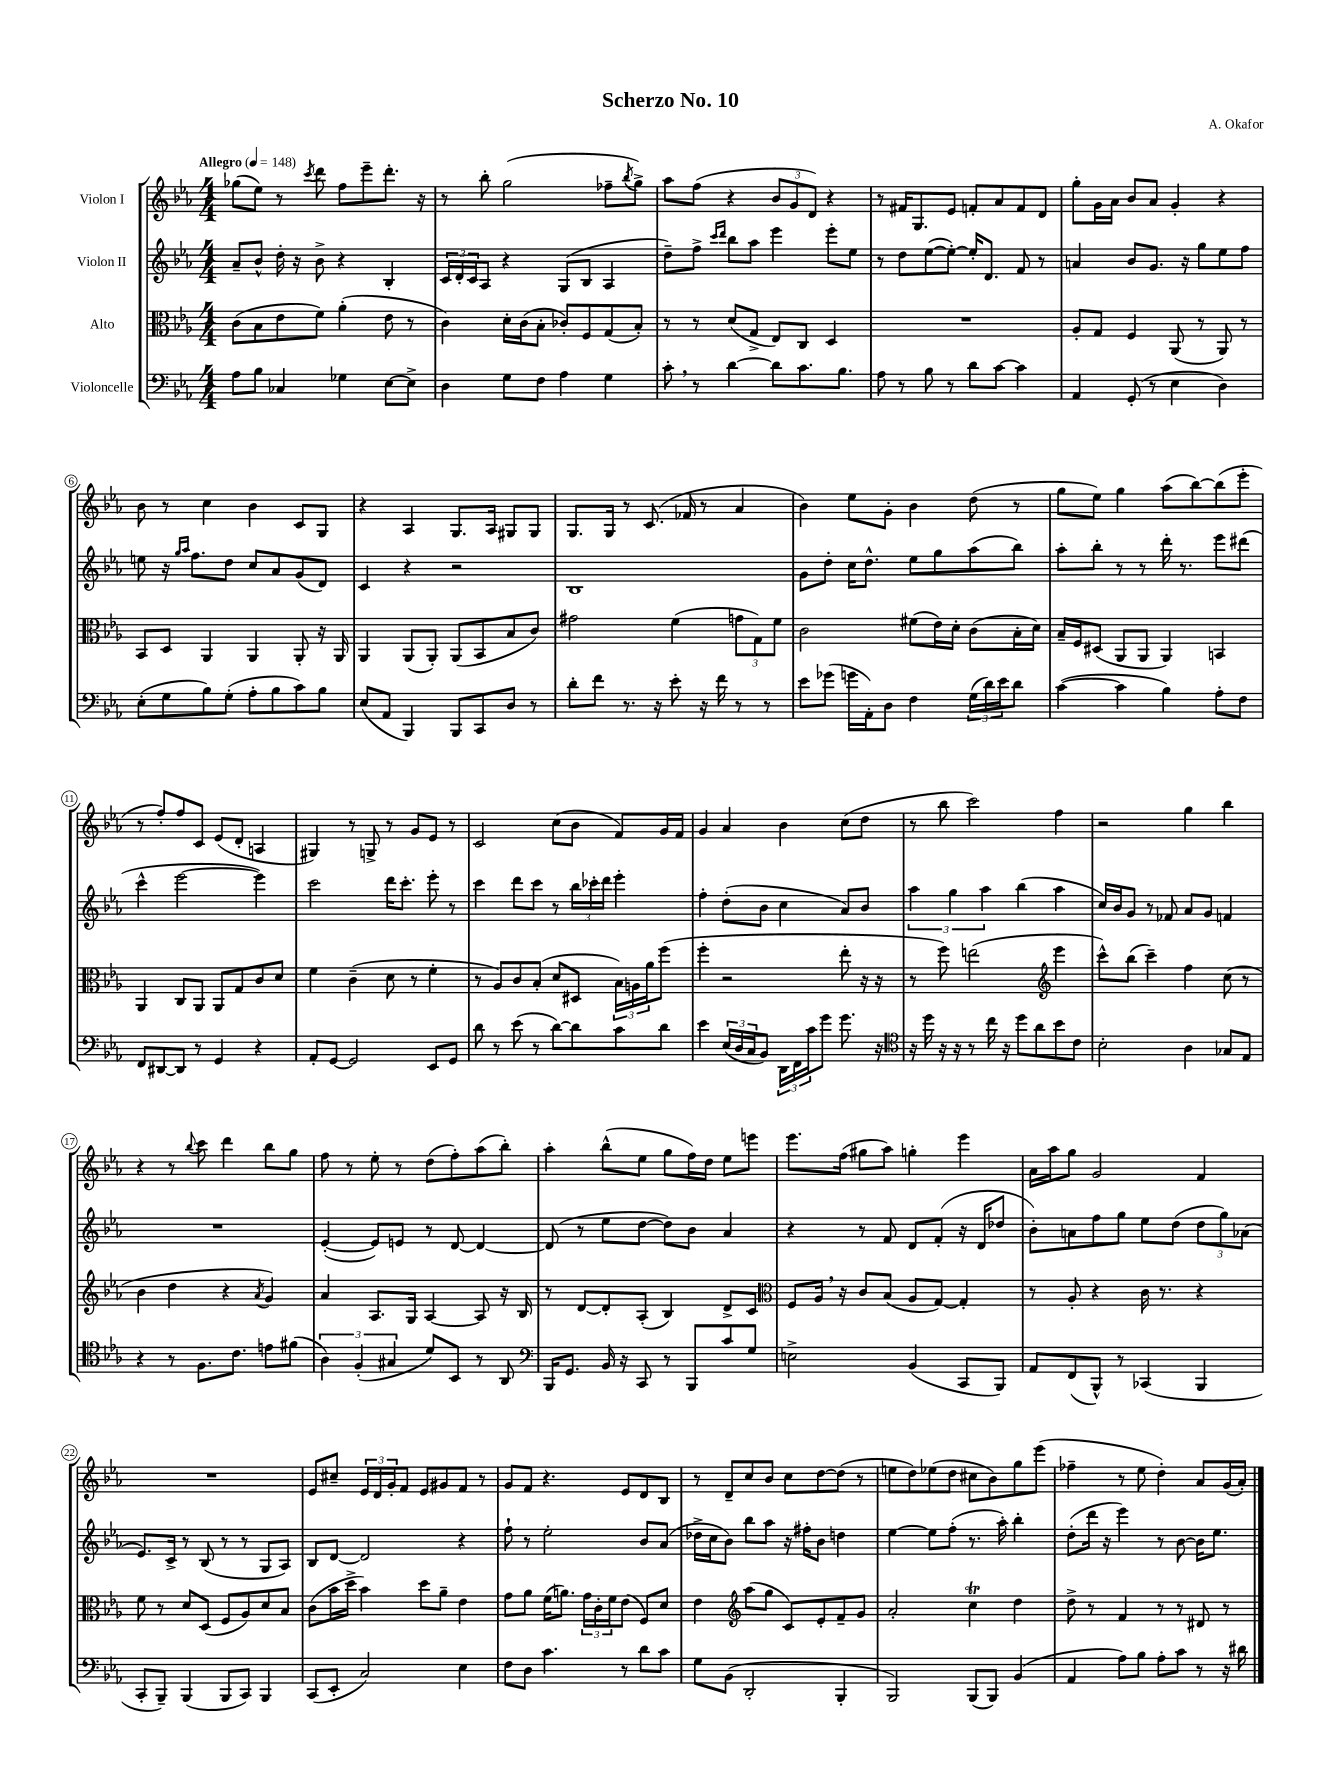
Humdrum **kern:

**kern	**kern	**kern	**kern
*part4	*part3	*part2	*part1
*staff4	*staff3	*staff2	*staff1
*I"Violoncelle	*I"Alto	*I"Violon II	*I"Violon I
*clefF4	*clefC3	*clefG2	*clefG2
*k[b-e-a-]	*k[b-e-a-]	*k[b-e-a-]	*k[b-e-a-]
*M4/4	*M4/4	*M4/4	*M4/4
*MM148	*MM148	*MM148	*MM148
=1	=1	=1	=1
!	!	!	!LO:TX:a:B:t=Allegro
8A-\L	(8c\L	8a-~/L	(8gg-X\L
8B-\J	8B-\	8b-^^/J	8ee-\J)
4C-X/	8e-\	16dd'\	8r
.	.	16r	.
.	.	.	8qccc/
.	8f\J)	8b-^\	8ddd\
4G-X\	(4a-'\	4r	8ff\L
.	.	.	8eee-~\
[8E-\L	8e-\	4B-'/	8.ddd'\J
8E-^\J]	8r	.	.
.	.	.	16r
=2	=2	=2	=2
4D\	4c\)	24c/LL	8r
.	.	24d'/	.
.	.	24c/J	.
.	.	8A-/J	8bb-'\
8G\L	16d'\LL	4r	(2gg\
.	(16c\J	.	.
8F\J	8B-'\J	.	.
4A-\	8c-X'/L)	(8G/L	.
.	8F/	8B-/J	.
4G\	(8G/	4A-/	8ff-X~\L
.	.	.	8qbb-/
.	8B-'/J)	.	8gg^\J)
=3	=3	=3	=3
8c',\	8r	8dd~\L)	8aa-\L
8r	8r	8ff^\J	(8ff\J
.	.	16qqccc/LL	.
.	.	16qqddd/JJ	.
[4d\	(8d/L	8bb-\L	4r
.	8G^/J	8aa-\J	.
8d\L]	8E-/L)	4eee-\	12b-/L
.	.	.	12g/
8.c\	8C/J	.	.
.	.	.	12d/J)
.	4D/	8eee-'\L	4r
8.B-\J	.	.	.
.	.	8ee-\J	.
=4	=4	=4	=4
8A-\	1r	8r	8r
8r	.	8dd\L	16f#X/KL
.	.	.	8.G/
8B-\	.	([8ee-\	.
8r	.	8ee-'\J_)	8e-/J
8d\L	.	16ee-'/KL]	8fn'/L
.	.	8.d/J	.
[8c\J	.	.	8a-/
4c\]	.	8f/	8f/
.	.	8r	8d/J
=5	=5	=5	=5
4AA-/	8A-'/L	4an/	8gg'\L
.	8G/J	.	16g\L
.	.	.	16a-\JJ
(8GG'/	4F/	8b-/L	8b-/L
8r	.	8.g/J	8a-/J
4E-\	(8AA-/	.	4g'/
.	.	16r	.
.	8r	8gg\L	.
4D\)	8AA-/)	8ee-\	4r
.	8r	8ff\J	.
!!LO:LB:g=z
=6	=6	=6	=6
(8E-'\L	8BB-/L	8een\	8b-\
8G\	8D/J	16r	8r
.	.	16qqgg/LL	.
.	.	16qqaa-/JJ	.
.	.	8.ff\L	.
8B-\)	4AA-/	.	4cc\
(8G'\J	.	8dd\J	.
8A-'\L	4AA-/	8cc/L	4b-\
8B-\	.	8a-/	.
8c\)	8AA-'/	(8g/	8c/L
8B-\J	16r	8d/J)	8G/J
.	16AA-/	.	.
=7	=7	=7	=7
(8E-/L	4AA-/	4c/	4r
8AA-/J	.	.	.
4BBB-/)	(8AA-/L	4r	4A-/
.	8AA-'/J)	.	.
8BBB-/L	(8AA-/L	2r	8.G/L
8CC/	8BB-/	.	.
.	.	.	16A-/Jk
8D/J	8B-/	.	8G#X/L
8r	8c/J)	.	8G#/J
=8	=8	=8	=8
8d'\L	2g#X\	1B-	8.G/L
8f\J	.	.	.
.	.	.	16G/Jk
8.r	.	.	8r
.	.	.	(8.c/
16r	.	.	.
8e-'\	(4f\	.	.
.	.	.	16f-X/
16r	.	.	8r
16f\	.	.	.
8r	12gn\L	.	4a-/
.	12G\)	.	.
8r	.	.	.
.	12f\J	.	.
=9	=9	=9	=9
8e-\L	2c\	8g\L	4b-\)
(8g-X\J	.	8dd'\J	.
16gn\LL	.	16cc\KL	8ee-\L
16AA-'\J)	.	8.dd^^\J	.
8D\J	.	.	8g'\J
4F\	(8f#X\L	8ee-\L	4b-\
.	16e-\L)	8gg\	.
.	16d'\JJ	.	.
(24G\LL	(8c\L	(8aa-\	(8dd\
24d\)	.	.	.
24e-\J	.	.	.
8d\J	16B-'\L	8bb-\J)	8r
.	16d\JJ)	.	.
=10	=10	=10	=10
([4c\	16B-~/LL	8aa-'\L	8gg\L
.	16F/J	.	.
.	(8D#X/J	8bb-'\J	8ee-\J)
4c\]	8AA-/L	8r	4gg\
.	8AA-/J	8r	.
4B-\)	4AA-/)	16ddd'\	(8aa-\L
.	.	8.r	.
.	.	.	[8bb-\)
8A-'\L	4BBn/	8eee-\L	(8bb-\]
8F\J	.	(8ddd#X\J	8eee-'\J
!!LO:LB:g=z
=11	=11	=11	=11
8FF/L	4AA-/	4ccc^^\	8r
[8DD#X/	.	.	8ff'/L)
8DD#/J]	8C/L	[2eee-\	8ff/
8r	8AA-/J	.	8c/J
4GG/	8AA-/L	.	(8e-/L
.	8G/	.	8d'/J
4r	8c/	4eee-\])	4An/
.	8d/J	.	.
=12	=12	=12	=12
8AA-'/L	4f\	2ccc\	4G#X/)
[8GG/J	.	.	.
2GG/]	(4c~\	.	8r
.	.	.	8Gn^/
.	8d\	16ddd\KL	8r
.	.	8.ccc'\J	.
.	8r	.	8g/L
8EE-/L	4f'\	8eee-'\	8e-/J
8GG/J	.	8r	8r
=13	=13	=13	=13
8d\	8r	4ccc\	2c/
8r	8A-/L)	.	.
(8e-\	8c/	8ddd\L	.
8r	(8B-'/J	8ccc\J	.
[8d\L)	8d/L	8r	(8cc\L
8d\]	8D#X/J	24bb-\LL	8b-\J
.	.	24ccc-X'\	.
.	.	24ddd\JJ	.
8c\	24B-\LL)	4eee-'\	8f/L)
.	24An\	.	.
.	24a-\J	.	.
8d\J	(8ff\J	.	16g/L
.	.	.	16f/JJ
=14	=14	=14	=14
4e-\	4ff'\	4ff'\	4g/
(24E-/LL	2r	(8dd'\L	4a-/
24D/	.	.	.
24C/J	.	.	.
8BB-/J)	.	8b-\J	.
24DD\LL	.	4cc\	4b-\
24FF\	.	.	.
24c\J	.	.	.
8g\J	.	.	.
8.g\	8ee-'\	8a-/L)	(8cc\L
.	16r	8b-/J	8dd\J
16r	16r	.	.
=15	=15	=15	=15
*clefC4	*	*	*
16r	8r	6aa-\	8r
16dd\	.	.	.
16r	8ff\)	.	8bb-\
.	.	6gg\	.
16r	.	.	.
8r	(2een\	.	2ccc\)
.	.	6aa-\	.
16cc\	.	.	.
16r	.	.	.
8dd\L	.	(4bb-\	.
8a-\	.	.	.
*	*clefG2	*	*
8b-\	4eee-\	4aa-\	4ff\
8c\J	.	.	.
=16	=16	=16	=16
2B-'\	8ccc^^\L)	16cc/LL)	2r
.	.	16b-/J	.
.	(8bb-\J	8g/J	.
.	4ccc~\)	8r	.
.	.	8f-X/	.
4A-\	4ff\	8a-/L	4gg\
.	.	8g/J	.
8G-X/L	(8cc\	4fn/	4bb-\
8E-/J	8r	.	.
!!LO:LB:g=z
=17	=17	=17	=17
4r	4b-\	1r	4r
8r	4dd\	.	8r
.	.	.	8qqbb-/
8.F\L	.	.	8ccc\
.	4r	.	4ddd\
8.c\J	.	.	.
.	8qa-/	.	.
8en\L	4g/)	.	8bb-\L
(8f#X\J	.	.	8gg\J
=18	=18	=18	=18
6A-\)	4a-/	([4e-'/	8ff\
.	.	.	8r
(6F'/	.	.	.
.	8.A-/L	8e-/L])	8ee-'\
6G#X/	.	.	.
.	.	8en/J	8r
.	16G/Jk	.	.
8d/L)	[4A-/	8r	(8dd\L
8BB-/J	.	[8d/	8ff'\)
8r	8A-/]	4d/_	(8aa-\
8AA-/	16r	.	8bb-'\J)
.	16B-/	.	.
=19	=19	=19	=19
*clefF4	*	*	*
16BBB-/KL	8r	(8d/]	4aa-'\
8.GG/J	.	.	.
.	[8d/L	8r	.
16BB-/	8d'/]	8ee-\L	(8bb-^^\L
16r	.	.	.
8CC/	(8A-'/J	[8dd\J	8ee-\J
8r	4B-/)	8dd\L])	8gg\L
8BBB-/L	.	8b-\J	16ff\L)
.	.	.	16dd\JJ
8c/	8d^/L	4a-/	8ee-\L
8G/J	8c/J	.	8eeen\J
=20	=20	=20	=20
*	*clefC3	*	*
2En^\	8F/L	4r	8.eee-\L
.	16A-,/Jk	.	.
.	16r	.	(16ff\Jk
.	8c/L	8r	8gg#X\L
.	(8B-/J	8f/	8aa-\J)
(4BB-/	8A-/L	8d/L	4ggn'\
.	[8G/J)	(8f'/J	.
8CC/L	4G'/]	16r	4eee-\
.	.	16d/KL	.
8BBB-/J)	.	8dd-X/J	.
=21	=21	=21	=21
8AA-/L	8r	8b-'\L)	16a-\LL
.	.	.	16aa-\J
(8FF/	8A-'/	8an\	8gg\J
8BBB-^^/J)	4r	8ff\	2g/
8r	.	8gg\J	.
(4CC-X/	16c\	8ee-\L	.
.	8.r	.	.
.	.	(8dd\J	.
4BBB-/	4r	12dd\L	4f/
.	.	12gg\)	.
.	.	(12a-X\J	.
!!LO:LB:g=z
=22	=22	=22	=22
8CC'/L	8f\	8.e-/L)	1r
8BBB-~/J)	8r	.	.
.	.	16c^/Jk	.
(4BBB-/	8d/L	8r	.
.	(8D/J	(8B-/	.
8BBB-/L	8F/L	8r	.
8CC/J)	8A-/)	8r	.
4BBB-/	8d/	8G/L	.
.	8B-/J	8A-/J)	.
=23	=23	=23	=23
(8CC/L	(8c\L	8B-/L	8e-/L
8EE-'/J	16b-\L	[8d/J	8cc#X~/J
.	16dd^\JJ	.	.
2C/)	4b-\)	2d/]	24e-/LL
.	.	.	24d/
.	.	.	24g'/J
.	.	.	8f/J
.	8dd\L	.	8e-/L
.	8a-~\J	.	8g#X/
4E-\	4e-\	4r	8f/J
.	.	.	8r
=24	=24	=24	=24
8F\L	8g\L	8ff`\	8g/L
8D\J	8a-\J	8r	8f/J
4.c\	(16f\KL	2ee-'\	4.r
.	8.an\J)	.	.
.	24g\LL	.	.
.	24c'\	.	.
.	24f\J	.	.
8r	(8e-\J	.	8e-/L
8d\L	8F/L)	8b-/L	8d/
8c\J	8d/J	(8a-/J	8B-/J
=25	=25	=25	=25
8G\L	4e-\	16dd-X^\LL	8r
.	.	16cc\J	.
(8BB-\J	.	8b-\J)	8d~/L
*	*clefG2	*	*
2DD'/	(8aa-\L	8bb-\L	8cc/
.	8gg\J	8aa-\J	8b-/J
.	8c/L)	16r	8cc\L
.	.	16ff#X'\KL	.
.	8e-'/	8b-\J	[8dd\
4BBB-'/	8f~/	4ddn\	(8dd\J]
.	8g/J	.	8r
=26	=26	=26	=26
2BBB-/)	2a-'/	[4ee-\	8een\L
.	.	.	8dd\)
.	.	8ee-\L]	(8ee-X\
.	.	(8ff'\J	8dd\J
(8BBB-/L	4ccT\	8.r	8cc#X\L
8BBB-/J)	.	.	8b-\)
.	.	16aa-'\)	.
(4BB-/	4dd\	4bb-'\	8gg\
.	.	.	(8eee-\J
=27	=27	=27	=27
4AA-/	8dd^\	(8dd'\L	4ff-X~\
.	8r	16ddd\Jk	.
.	.	16r	.
8A-\L)	4f/	4eee-\)	8r
8B-\J	.	.	8ee-\
8A-'\L	8r	8r	4dd'\)
8c\J	8r	[8b-\	.
8r	8d#X/	16b-\KL]	8a-/L
.	.	8.ee-\J	.
16r	8r	.	(16g/L
16d#X\	.	.	16a-'/JJ)
==	==	==	==
*-	*-	*-	*-
